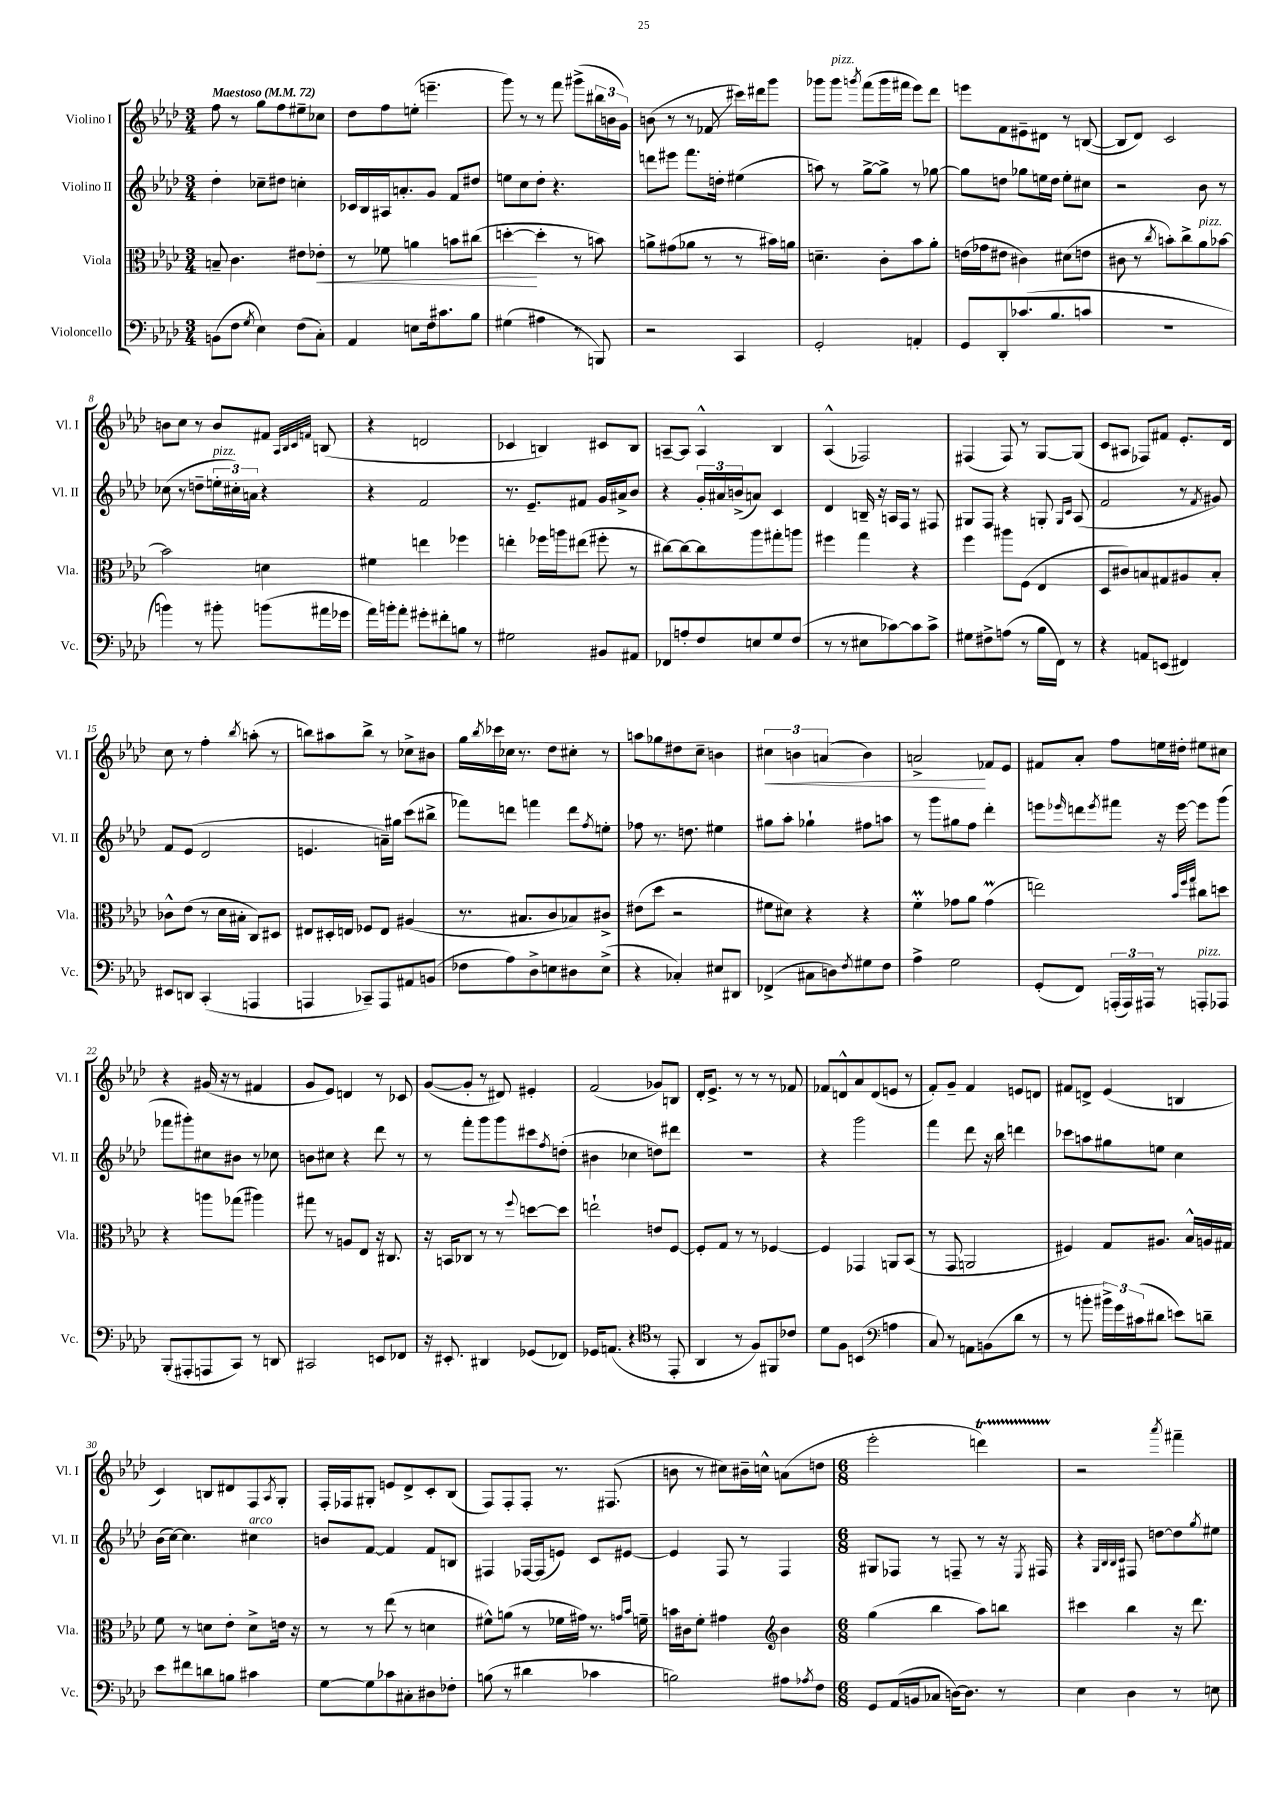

**kern	**kern	**kern	**kern
*staff4	*staff3	*staff2	*staff1
*clefF4	*clefC3	*clefG2	*clefG2
*k[b-e-a-d-]	*k[b-e-a-d-]	*k[b-e-a-d-]	*k[b-e-a-d-]
*M3/4	*M3/4	*M3/4	*M3/4
*MM72	*MM72	*MM72	*MM72
(8BB	8B~	4dd-'	8ff
8F	4.c	.	8r
8qG	.	.	.
4E-)	.	8cc-~	8gg
.	.	8dd#	8ff
(8F	8e#	4cc'	8ee#~
8C')	8e-'	.	8cc-
=	=	=	=
4AA-	8r	16c-	8dd-
.	.	16B-	.
.	8f-	16A#	8ff
.	.	8.a'	.
8E	4a	.	(8ee'
16F	.	8g	4.eee~
8.c#	.	.	.
.	8b	8f	.
8B-	(8cc#	8dd#	.
=	=	=	=
(4G#	[4dd'	8ee	8ggg)
.	.	8cc	8r
4A#	4dd']	8dd-'	8r
.	.	4.r	8fff
8r	8r	.	(8ggg#^
8BBB)	8b)	.	24bb#
.	.	.	24b
.	.	.	24g)
=	=	=	=
2r	8a^	8ddd	(8b
.	(8g#	8eee#	8r
.	8a-	8.fff	8r
.	8r	.	8f-
.	.	16dd'	.
4CC	8r	(4ee#	16ccc#)
.	.	.	16ddd#
.	16b#)	.	8ggg
.	16a	.	.
=	=	=	=
2GG'	4.d~	8aa)	8ggg-
.	.	8r	8ggg-
.	.	.	8qggg
.	.	[8gg^	(8fff
.	8c'	8gg^]	16ggg
.	.	.	16fff#
4AA'	8b-	8r	8eee-)
.	8a-'	[8gg-	8ddd-
=	=	=	=
8GG	(16e	8gg-]	8eee
.	16g-	.	.
8DD-'	8e#	8dd	8f
(8.c-	4c#)	8gg-	8e#~
.	.	16ee	8d#
8.B-	.	16dd	.
.	(8d#	8ee'	8r
8c	8e	8cc#	([8B
=	=	=	=
2.r	8c#	2r	8B]
.	8r	.	8d-)
.	8qcc	.	.
.	8b')	.	2c
.	8cc^	.	.
.	8a-	8b-	.
.	[8b-	8r	.
=	=	=	=
4b)	2b-]	(8cc-	8b
.	.	8r	8cc
8r	.	8dd~	8r
8b#'	.	24ee'	8b
.	.	24cc#')	.
.	.	24a	.
(8b	4d	4r	8f#
.	.	.	32qqA-
.	.	.	32qqB-
.	.	.	32qqc
.	.	.	32qqf
16a#	.	.	(8B
16g-	.	.	.
=	=	=	=
16a-)	4f#	4r	4r
16b'	.	.	.
8a-'	.	.	.
8g#'	4ee	2f	2d
8f#'	.	.	.
8B	4ff-	.	.
8r	.	.	.
=	=	=	=
2G#	4ee'	8.r	4c-
.	.	8.e-~	.
.	16ff-	.	4B)
.	16aa	.	.
.	(8ee#	8f#	.
8BB#	8ff#'	16g	8c#
.	.	16a#^	.
8AA#	8r	8b-	8B
=	=	=	=
8FF-	[8cc#)	4r	[8A~
8A'	8cc#_	.	8A]
8F	8cc#]	24g'	4A^^
.	.	24a#	.
.	.	(24b^	.
8E	8aa-	8a)	.
8G	8gg#'	4c	4B-
(8F	8aa	.	.
=	=	=	=
8r	4ff#	4d-	(4A-^^
8r	.	.	.
8E#	4gg	16B~	2F-)
.	.	16r	.
[8c-)	.	16A	.
.	.	16F	.
8c-]	4r	8r	.
8c-^	.	8F#	.
=	=	=	=
8G#	4ff	8G#	(4F#
8F#^	.	8F	.
(8A	8aa#	4r	8F#)
8r	(8F	.	8r
16B-	4E-	8G'	[8G
16FF)	.	.	.
.	.	16qqG	.
.	.	16qqc	.
8r	.	(8A-	(8G]
=	=	=	=
4r	8D-	2f	8c
.	8c#)	.	8A#
8AA	8B	.	8F-)
(8EE	8G#	.	8f#
4FF#)	8A#	8r	8.e-'
.	.	8qf	.
.	8B'	8g#)	.
.	.	.	16d-
=	=	=	=
8EE#	8c-^^	8f	8cc
8DD	(8e-	(8e-	8r
(4CC'	8r	2d-	4ff'
.	16d-	.	.
.	16B#'	.	.
.	.	.	8qbb-
4AAA	8C)	.	(8aa'
.	8D#	.	8r
=	=	=	=
4AAA	8E#	4.e	8bb)
.	16D#'	.	8aa#
.	16E	.	.
8CC-~)	8F-	.	8bb^
8AAA	8E	16a~)	8r
.	.	16gg#	.
8AA#	(4A#	(8ccc	8cc-^
(8BB	.	8bb#^	8b#
=	=	=	=
8F-	8.r	8fff-)	16gg
.	.	.	8qbb-
.	.	.	16ccc-
8A-)	.	8ddd	16cc-
.	8.B#	.	8.r
8D-^	.	4fff	.
8E	8c	.	8dd-
8D#	8B-)	8ddd	8cc#'
.	.	8qff	.
(8E^	8c#^	8ee'	8r
=	=	=	=
4r	(8e#	8ff-	8aa
.	8dd-	8.r	8gg-
4C-')	2r	.	8dd#
.	.	8.dd	.
.	.	.	8cc~
8E#	.	4ee#	4b
8DD#	.	.	.
=	=	=	=
(4FF-^	8f#	8gg#	6cc#
.	8d#)	8aa-'	.
.	.	.	6b
8C#	4r	4gg-`	.
.	.	.	(6a
8D)	.	.	.
8qF	.	.	.
8G#	4r	8ff#	4b)
8F	.	8aa	.
=	=	=	=
4A-^	4f'	8r	2a^
.	.	8ggg	.
2G	8g-	8gg#	.
.	8a-	8ff	.
.	(4g-	4ddd-'	8f-
.	.	.	8e-
=	=	=	=
(8GG'	2ee)	8eee	8f#
.	.	16qqeee-	.
8FF)	.	8ddd	8a-'
.	.	8qeee-	.
(24AAA'	.	8fff#	8ff
24AAA)	.	.	.
24AAA#	.	.	.
8r	.	16r	16ee
.	.	[16eee-	16dd#'
.	32qqb-	.	.
.	32qqff	.	.
.	32qqgg	.	.
8AAA'	8cc#	8eee-]	8ee#
8AAA-	8dd	(8ggg	8cc#
=	=	=	=
(8BBB-'	4r	8fff-	4r
8AAA#'	.	8ggg#')	.
8AAA	8aa	8cc#	(16g#
.	.	.	16r
8CC)	(8gg-	8b#	8r
8r	4aa#)	8r	4f#
8DD	.	8cc-	.
=	=	=	=
2CC#	8gg#	8b	8g
.	8r	8cc#	8e-)
.	8A	4r	4d
.	8E-	.	.
8EE	16r	8ddd-	8r
.	8.C#	.	.
8FF-	.	8r	8c-
=	=	=	=
16r	16r	8r	([8g
8.EE#'	16BB	.	.
.	8C-	8fff'	8g']
4DD#	8r	8ggg	8r
.	8r	8ggg	8d#)
.	8qqff	.	.
(8GG-	[8dd	8ccc#	4e#'
.	.	8qff	.
8FF-)	8dd]	(8dd'	.
=	=	=	=
16GG-	2ee`	4b#	(2f
(8.AA	.	.	.
4r	.	4cc-	.
8r	8e	8dd)	8g-)
8EE-'	[8F	8ddd#	8B
=	=	=	=
*clefC4	*	*	*
4AA-	8F']	2.r	16d-'
.	.	.	8.e-^
.	8G	.	.
8r	8r	.	8r
8F)	8r	.	8r
8FF#	[4F-	.	8r
8c-	.	.	8f-
=	=	=	=
8d-	4F-]	4r	8f-
8F	.	.	8d^^
(4BB	4GG-	2ggg	8a-
.	.	.	(8d
4A	8AA	.	8e
.	(8BB-	.	8r
=	=	=	=
*clefF4	*	*	*
8C)	8r	4fff	8f')
8r	8GG	.	8g~
8AA	2AA	8ddd-	4f
(8BB	.	16r	.
.	.	16bb-	.
8d-	.	4ddd	8e
8r	.	.	8d
=	=	=	=
8r	4F#)	8ccc-	8f#
8b'	.	8aa	8d^
24b#^)	8G	8gg#	(4e-
24g	.	.	.
(24c#	.	.	.
8d#	8.A#	8ee	.
8e)	.	4cc	4B
.	16B-^^	.	.
8d~	16A	.	.
.	16G#	.	.
=	=	=	=
8e-	8f	(16b-	4c)
.	.	[16cc)	.
8f#	8r	4.cc]	.
8d	8d	.	8B
8B	8e-'	.	8d#
4c#	8d^	4cc#	8F
.	.	.	8qA-
.	16e	.	8G'
.	16r	.	.
=	=	=	=
[8G	8r	8b	16F'
.	.	.	16F-
8G]	8r	[8f	8G#'
8c-	(8ee-	4f]	8e
8C#'	8r	.	8d-^
8D#	4d	8f	8c'
8F-'	.	8B	(8B-
=	=	=	=
(8B	8f#^^)	4F#	8F)
8r	(8a	.	8F'
4d#	8r	[16F-	8F'
.	.	(16F-]	.
.	16f-	8e)	8.r
.	16g#)	.	.
4c-	8.r	8c	.
.	.	.	(8.F#
.	.	[8e#	.
.	16qqg	.	.
.	16qqb-	.	.
.	16f~	.	.
=	=	=	=
2B)	16b	4e#]	8b
.	16c#	.	.
.	8f'	.	8r
.	4g#	8F	8cc#)
.	.	8r	16b#~
.	.	.	16cc^^
8A#	4b	4F	(8a
8qA-	.	.	.
8F	.	.	8dd
=	=	=	=
*	*clefG2	*	*
*M6/8	*M6/8	*M6/8	*M6/8
8GG	(4gg	8G#	2eee-'
(16AA-	.	8F-	.
16BB	.	.	.
8C-	4bb-	8r	.
[16D)	.	8F~	.
8.D]	.	.	.
.	8aa-)	8r	4ddd)
8r	8bb	16r	.
.	.	8qE-	.
.	.	16F#	.
=	=	=	=
4E-	4ccc#	4r	2r
.	.	32qqG	.
.	.	32qqB-	.
.	.	32qqB-	.
.	.	32qqc	.
4D-	4bb-	8F#	.
.	.	[8dd	.
.	.	.	8qaaa-
8r	16r	8dd]	4fff#~
.	8.ddd-	.	.
.	.	8qgg	.
8E	.	8ee#	.
==	==	==	==
*-	*-	*-	*-
